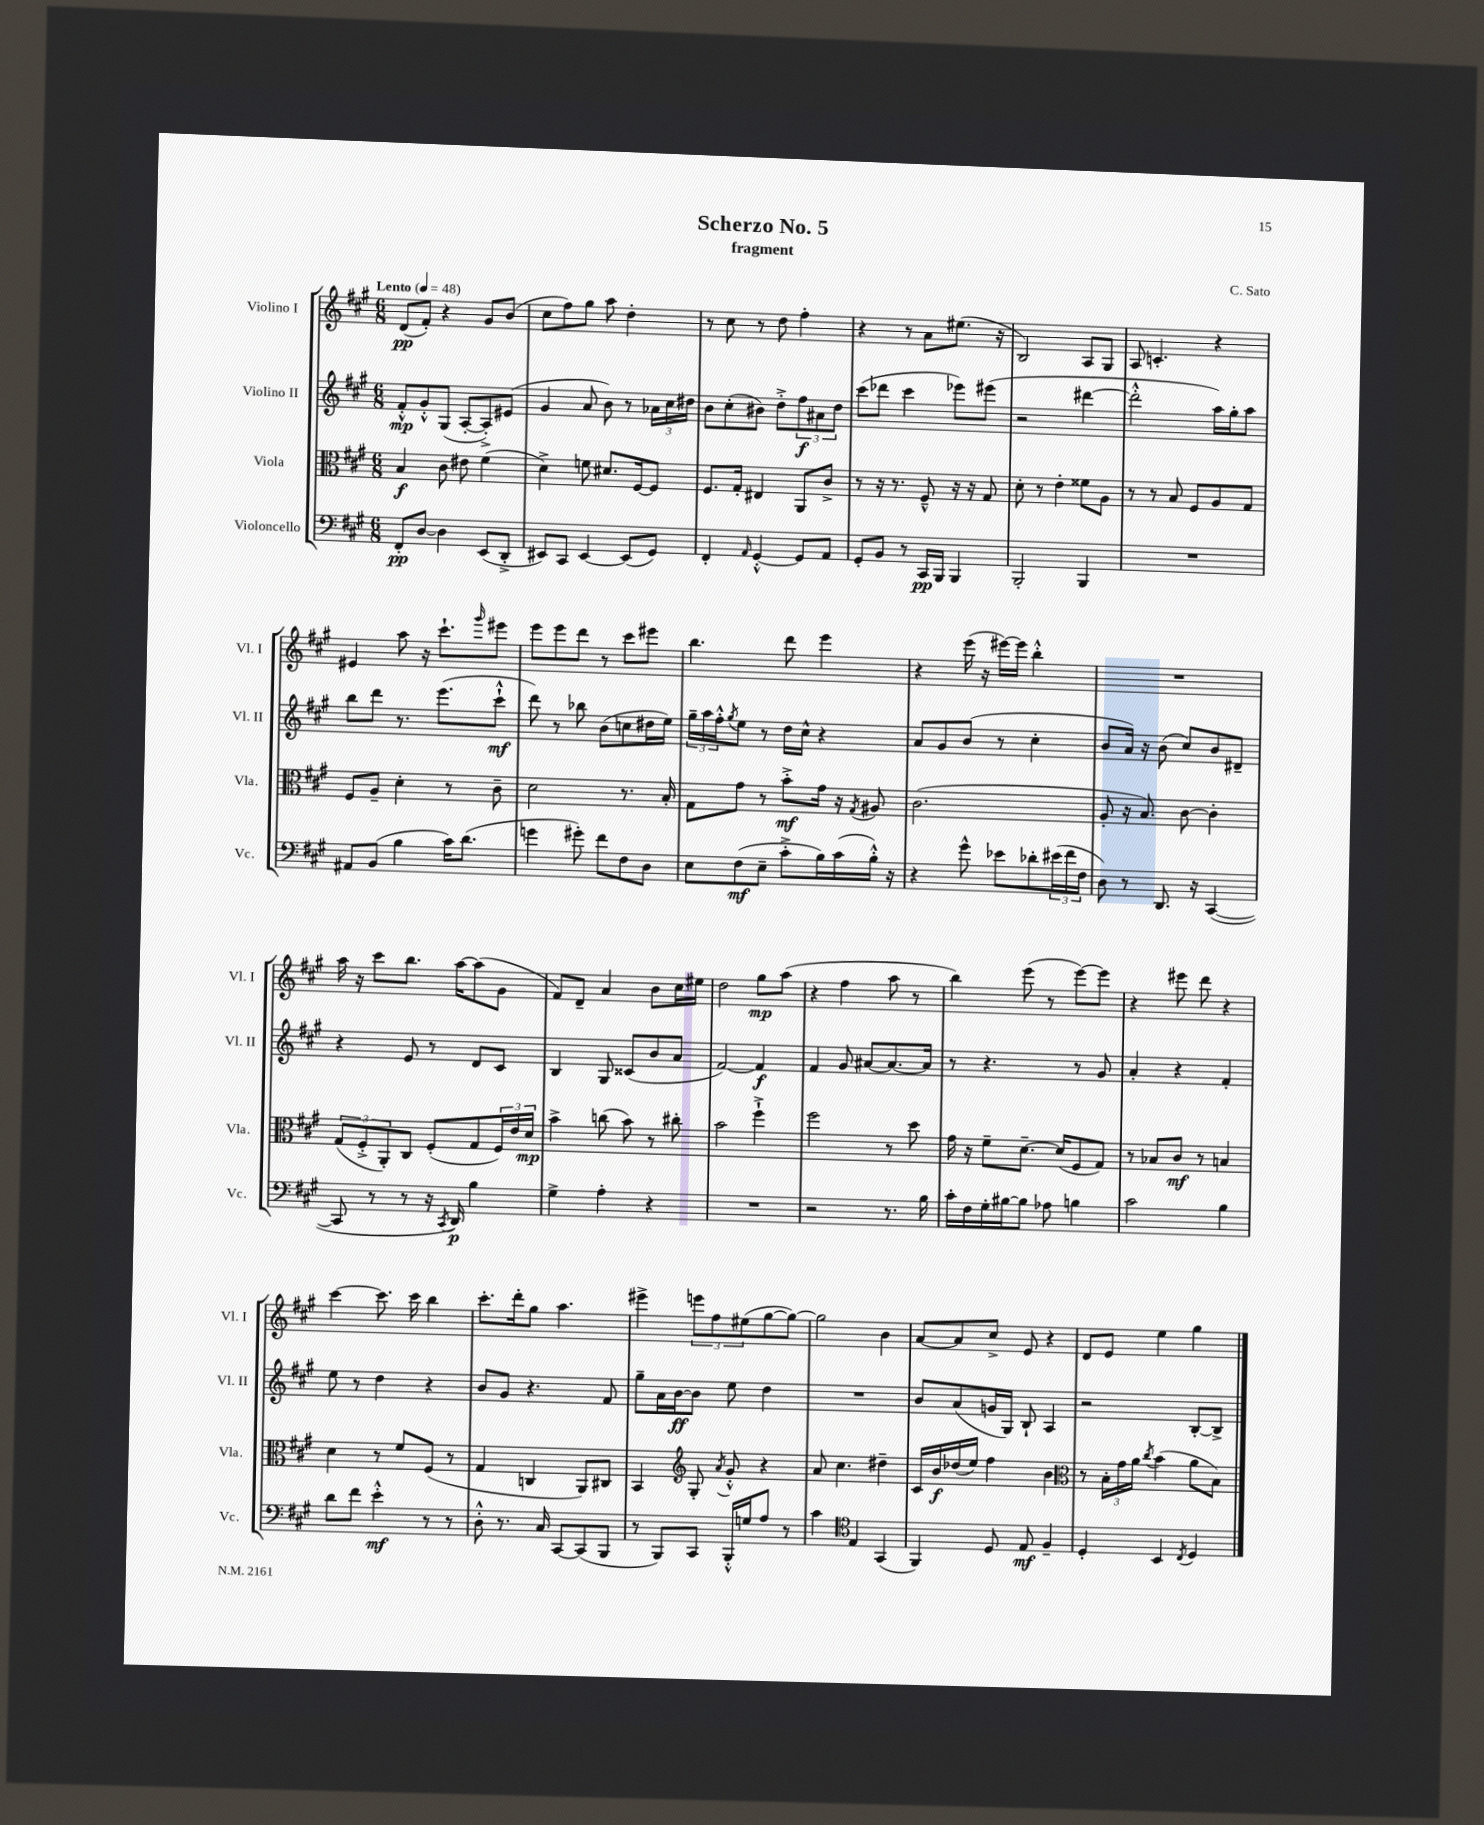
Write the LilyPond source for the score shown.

\header { title = "Scherzo No. 5" composer = "C. Sato" subtitle = "fragment" }
<<
\new StaffGroup <<
\new Staff = "s0" \with { instrumentName = "Violino I" shortInstrumentName = "Vl. I" } {
    \clef treble \key a \major \numericTimeSignature \time 6/8 \tempo "Lento" 4 = 48
    d'8\pp( fis'8-.) r4 gis'8 b'8( |
    cis''8 fis''8) gis''8 a''8 d''4-. |
    r8 cis''8 r8 d''8 fis''4-. |
    r4 r8 a'8 eis''8.( r16 |
    b2) a8 gis8 |
    a8 c'4.-. r4 |
    eis'4 a''8 r16 cis'''8.-! \grace { gis'''16 } eis'''8 |
    e'''8 e'''8 d'''8 r8 cis'''8 eis'''8 |
    b''4. d'''8 e'''4 |
    r4 e'''16( r16 eis'''16~) eis'''16 b''4-.-^ |
    R2. |
    a''16 r16 cis'''8 b''8. a''16~ a''8( gis'8 |
    fis'8) d'8-- a'4 b'8 cis''16 eis''16 |
    d''2 gis''8\mp a''8( |
    r4 fis''4 a''8 r8 |
    b''4) e'''8( r8 e'''8~) e'''8 |
    r4 eis'''8 d'''8 r4 |
    cis'''4~ cis'''8. cis'''16 b''4 |
    cis'''8.-. d'''16-. gis''8 a''4. |
    eis'''4-> \tuplet 3/2 { e'''8 fis''8 eis''8( } gis''8~ gis''8~) |
    gis''2 b'4 |
    a'8~ a'8 cis''8-> e'8 r4 |
    d'8 e'8 e''4 gis''4 \bar "|." |
}
\new Staff = "s1" \with { instrumentName = "Violino II" shortInstrumentName = "Vl. II" } {
    \clef treble \key a \major \numericTimeSignature \time 6/8
    fis'8-.-^\mp gis'8-.-^ gis8( a8~-. a8-.->) eis'8( |
    gis'4 a'8 b'8) r8 \tuplet 3/2 { aes'16 cis''16 dis''16 } |
    b'8 cis''8-.( bis'8) d''8-.-> \tuplet 3/2 { fis''8\f ais'8 d''8 } |
    cis'''8( des'''8 cis'''4 ees'''8) eis'''8( |
    r2 dis'''4~ |
    dis'''2-.-^ a''16) gis''16-. a''8 |
    b''8 d'''8 r8. e'''8.( cis'''8-!-^\mf |
    d'''8) r8 bes''8 b'8( c''8 dis''16 e''16) |
    \tuplet 3/2 { gis''16-- a''16 fis''16-.-^ } \acciaccatura { gis''8 } e''8 r8 d''16 cis''16-^ r4 |
    a'8 gis'8 b'8( r8 cis''4-. |
    b'8 a'16) r16 b'8( cis''8) b'8 dis'8-- |
    r4 e'8 r8 d'8 cis'8 |
    b4 gis8 cisis'8( b'8 a'8 |
    fis'2~) fis'4\f |
    fis'4 gis'8 ais'8~ ais'8.~ ais'16 |
    r8 r4. r8 gis'8 |
    a'4-. r4 fis'4-. |
    e''8 r8 d''4 r4 |
    b'8 gis'8 r4. fis'8 |
    gis''8-- a'16 b'16~\ff b'8 e''8 d''4 |
    R2. |
    b'8 a'8( g'16 gis16) b8-! a4 |
    r2 b8~-. b8-> \bar "|." |
}
\new Staff = "s2" \with { instrumentName = "Viola" shortInstrumentName = "Vla." } {
    \clef alto \key a \major \numericTimeSignature \time 6/8
    b4\f cis'8 eis'8 fis'4( |
    d'4->) f'8 dis'8. fis16~ fis8 |
    fis8. gis16-. eis4 a,8 cis'8-> |
    r8 r16 r8. fis8---^ r16 r16 gis8 |
    d'8-. r8 e'4-. fisis'8 a8 |
    r8 r8 b8 fis8 a8 gis8 |
    fis8 a8-- d'4-. r8 cis'8-- |
    d'2 r8. b16-. |
    gis8 gis'8 r8 b'8-.->\mf gis'16 r16 \acciaccatura { gis8 } ais8 |
    cis'2.( |
    a8-. r16 b8.) cis'8~ cis'4-. |
    \tuplet 3/2 { gis8( fis8-.-> a,8-.) } cis8 fis8-.( gis8 \tuplet 3/2 { fis16) e'16 d'16\mp } |
    b'4-> c''8( b'8) r8 cis''8-. |
    b'2 fis''4-!-> |
    fis''2 r8 d''8 |
    gis'16 r16 fis'8-- d'8.~-- d'16( fis8 gis8) |
    r8 bes8 cis'8\mf r8 b4 |
    d'4 r8 fis'8 fis8( r8 |
    gis4 c4 a,8) cis8 |
    b,4 \clef treble gis8-. \acciaccatura { a'8 } gis'8-.-^ r4 |
    a'8 cis''4. dis''4-- |
    cis'16 b'16\f des''16( e''16) fis''4 b'4 |
    \clef alto r8 \tuplet 3/2 { b16-. gis'16 a'16 } \acciaccatura { cis''8 } b'4( a'8 b8) \bar "|." |
}
\new Staff = "s3" \with { instrumentName = "Violoncello" shortInstrumentName = "Vc." } {
    \clef bass \key a \major \numericTimeSignature \time 6/8
    fis,8-.\pp d8~ d4 e,8( d,8-.-> |
    eis,8) cis,8 eis,4~ eis,8( gis,8) |
    fis,4-. \grace { a,16 } gis,4~-.-^ gis,8 a,8 |
    gis,8-. b,8 r8 cis,16\pp b,,16 b,,4 |
    b,,2-. b,,4 |
    R2. |
    ais,8 b,8( b4 cis'16) d'8.( |
    g'4 gis'8-.) fis'8 fis8 d8 |
    e8 fis8\mf( e8-- cis'8-.-> b16) cis'16( b16-.-^) r16 |
    r4 gis'8-^ ees'8 des'8-. \tuplet 3/2 { eis'16( fis'16 fis16 } |
    d8) r8 d,8. r16 cis,4~( |
    cis,8 r8 r8 r16 \acciaccatura { cis,8 } d,16\p) b4 |
    gis4-> a4-. r4 |
    R2. |
    r2 r8. b16 |
    cis'16-. fis16 gis16-. bis16~ bis8 aes8 b4 |
    cis'2 b4 |
    d'8 fis'8 e'4-.-^\mf r8 r8 |
    d8-.-^ r8. cis16 cis,8~ cis,8( b,,8 |
    r8 b,,8) cis,8 b,,16-.-^ g16 a8 r8 |
    cis'4 \clef tenor e4 gis,4( |
    fis,4) d8 e8\mf fis4-- |
    d4-. b,4 \acciaccatura { cis8 } d4 \bar "|." |
}
>>
>>
\layout { \context { \Score \remove "Bar_number_engraver" } }
